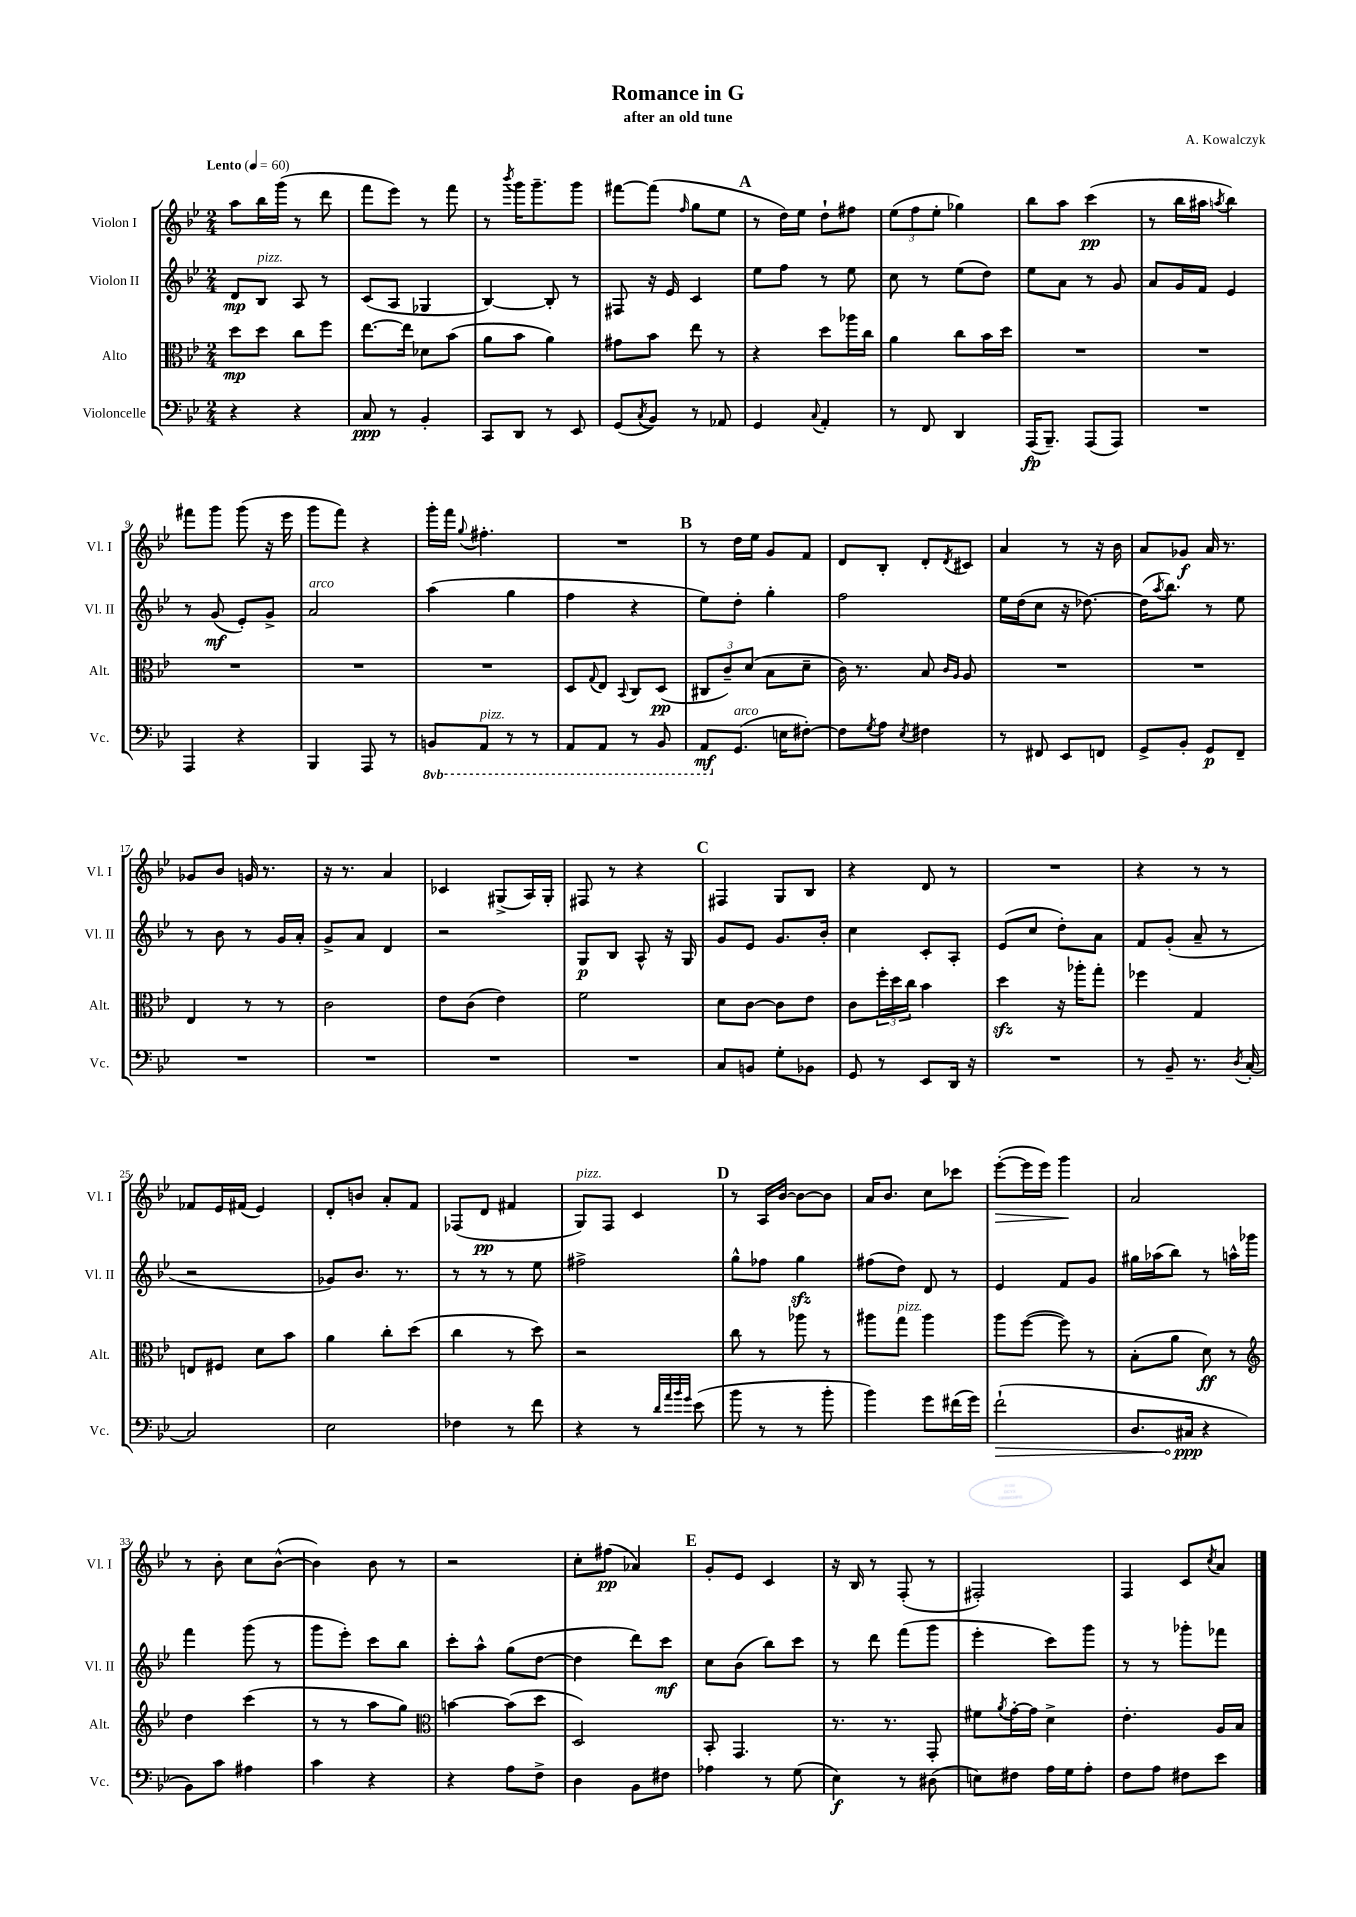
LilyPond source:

\header { title = "Romance in G" composer = "A. Kowalczyk" subtitle = "after an old tune" }
<<
\new StaffGroup <<
\new Staff = "s0" \with { instrumentName = "Violon I" shortInstrumentName = "Vl. I" } {
    \clef treble \key bes \major \numericTimeSignature \time 2/4 \tempo "Lento" 4 = 60
    a''8 bes''16 g'''16( r8 d'''8 |
    f'''8 ees'''8) r8 f'''8 |
    r8 \acciaccatura { bes'''8 } g'''16 g'''8.-- g'''8 |
    fis'''8~ fis'''8( \grace { f''16 } g''8 ees''8 |
    \mark \markup { \bold "A" } r8 d''16) ees''16 d''8-! fis''8 |
    \tuplet 3/2 { ees''8( f''8 ees''8-. } ges''4) |
    bes''8 a''8 c'''4\pp( |
    r8 bes''16 ais''16 \acciaccatura { a''8 } bes''4) |
    fis'''8 g'''8 g'''8( r16 ees'''16 |
    g'''8 f'''8) r4 |
    g'''16-. f'''16 \appoggiatura { g''8 } fis''4.-. |
    R2 |
    \mark \markup { \bold "B" } r8 d''16 ees''16 g'8 f'8 |
    d'8 bes8-. d'8-. \acciaccatura { d'8 } cis'8 |
    a'4 r8 r16 bes'16 |
    a'8 ges'8\f a'16 r8. |
    ges'8 bes'8 g'16 r8. |
    r16 r8. a'4 |
    ces'4 gis8->( a16) gis16-. |
    fis8 r8 r4 |
    \mark \markup { \bold "C" } fis4 g8 bes8 |
    r4 d'8 r8 |
    R2 |
    r4 r8 r8 |
    fes'8 ees'16 fis'16( ees'4) |
    d'8-. b'8 a'8-. f'8 |
    fes8( d'8\pp fis'4 |
    g8^\markup { \italic "pizz." }) f8 c'4 |
    \mark \markup { \bold "D" } r8 a16 bes'16~ bes'8~ bes'8 |
    a'16 bes'8. c''8 ces'''8 |
    ees'''8~-.\>( ees'''16 ees'''16) g'''4\! |
    a'2 |
    r8 bes'8-. c''8 bes'8~-^( |
    bes'4) bes'8 r8 |
    r2 |
    c''8-. fis''8\pp( aes'4) |
    \mark \markup { \bold "E" } g'8-. ees'8 c'4 |
    r16 bes16 r8 f8-.( r8 |
    fis2-.) |
    f4 c'8 \acciaccatura { c''8 } a'8 \bar "|." |
}
\new Staff = "s1" \with { instrumentName = "Violon II" shortInstrumentName = "Vl. II" } {
    \clef treble \key bes \major \numericTimeSignature \time 2/4
    d'8\mp bes8^\markup { \italic "pizz." } a8 r8 |
    c'8( a8 ges4 |
    bes4~) bes8-. r8 |
    fis8 r16 ees'16 c'4 |
    \mark \markup { \bold "A" } ees''8 f''8 r8 ees''8 |
    c''8 r8 ees''8( d''8) |
    ees''8 a'8 r8 g'8 |
    a'8 g'16 f'16 ees'4 |
    r8 g'8\mf( ees'8-.) g'8-> |
    a'2^\markup { \italic "arco" } |
    a''4( g''4 |
    f''4 r4 |
    \mark \markup { \bold "B" } ees''8) d''8-. g''4-. |
    f''2 |
    ees''16 d''16( c''8 r16 des''8.~) |
    des''16( \acciaccatura { a''8 } bes''8.) r8 ees''8 |
    r8 bes'8 r8 g'16 a'16-. |
    g'8-> a'8 d'4 |
    r2 |
    g8\p bes8 a8-^ r16 g16 |
    \mark \markup { \bold "C" } g'8 ees'8 g'8. bes'16-. |
    c''4 c'8-. a8-. |
    ees'8( c''8 d''8-.) a'8 |
    f'8 g'8-.( a'8-- r8 |
    r2 |
    ges'8) bes'8. r8. |
    r8 r8 r8 ees''8 |
    fis''2-> |
    \mark \markup { \bold "D" } g''8-^ fes''8 g''4\sfz |
    fis''8( d''8) d'8 r8 |
    ees'4 f'8 g'8 |
    gis''16 aes''16( bes''8) r8 a''16-^ ges'''16 |
    f'''4 g'''8( r8 |
    g'''8 ees'''8-.) c'''8 bes''8 |
    c'''8-. a''8-^ g''8( d''8~ |
    d''4 d'''8) c'''8\mf |
    \mark \markup { \bold "E" } c''8 bes'8( bes''8) c'''8 |
    r8 d'''8 f'''8( g'''8 |
    ees'''4-. c'''8) g'''8 |
    r8 r8 ges'''8-. fes'''8 \bar "|." |
}
\new Staff = "s2" \with { instrumentName = "Alto" shortInstrumentName = "Alt." } {
    \clef alto \key bes \major \numericTimeSignature \time 2/4
    d''8\mp d''8 c''8 f''8 |
    ees''8.~ ees''16 des'8 bes'8( |
    a'8 bes'8 a'4) |
    gis'8 bes'8 ees''8 r8 |
    \mark \markup { \bold "A" } r4 d''8 aes''16 c''16 |
    a'4 c''8 bes'16 d''16 |
    R2 |
    R2 |
    R2 |
    R2 |
    R2 |
    d8 \appoggiatura { g8 } ees8 \appoggiatura { bes,8 } c8 d8\pp( |
    \mark \markup { \bold "B" } \tuplet 3/2 { cis8 c'8--) d'8( } bes8 d'8-- |
    c'16) r8. bes8 \grace { c'16 a16 } a8 |
    R2 |
    R2 |
    ees4 r8 r8 |
    c'2 |
    ees'8 c'8( ees'4) |
    f'2 |
    \mark \markup { \bold "C" } d'8 c'8~ c'8 ees'8 |
    c'8 \tuplet 3/2 { f''16-. d''16 c''16 } bes'4 |
    d''4\sfz r16 aes''16-. g''8-. |
    fes''4 g4 |
    e8 fis8 d'8 bes'8 |
    a'4 c''8-. d''8( |
    c''4 r8 d''8) |
    r2 |
    \mark \markup { \bold "D" } c''8 r8 aes''8 r8 |
    ais''8 g''8^\markup { \italic "pizz." } ais''4 |
    a''8 f''8~( f''8) r8 |
    bes8-.( a'8 d'8\ff) r8 |
    \clef treble d''4 c'''4( |
    r8 r8 a''8 g''8) |
    \clef alto b'4~ b'8( d''8 |
    d2) |
    \mark \markup { \bold "E" } bes,8-. g,4. |
    r8. r8. g,8-. |
    fis'8 \acciaccatura { a'8 } g'16~-. g'16 d'4-> |
    ees'4.-. a16 bes16 \bar "|." |
}
\new Staff = "s3" \with { instrumentName = "Violoncelle" shortInstrumentName = "Vc." } {
    \clef bass \key bes \major \numericTimeSignature \time 2/4 \set Staff.ottavationMarkups = #ottavation-simple-ordinals
    r4 r4 |
    c8\ppp r8 bes,4-. |
    c,8 d,8 r8 ees,8 |
    g,8( \acciaccatura { c8 } bes,8) r8 aes,8 |
    \mark \markup { \bold "A" } g,4 \appoggiatura { c8 } a,4-. |
    r8 f,8 d,4 |
    a,,16\fp( bes,,8.--) a,,8( a,,8) |
    R2 |
    a,,4 r4 |
    bes,,4 a,,8 r8 |
    \ottava #-1 b,,8 a,,8^\markup { \italic "pizz." } r8 r8 |
    a,,8 a,,8 r8 bes,,8 |
    \mark \markup { \bold "B" } a,,8\mf \ottava #0 g,8.^\markup { \italic "arco" }( e16 fis8~-.) |
    fis8 \acciaccatura { g8 } a8 \acciaccatura { ees8 } fis4 |
    r8 fis,8 ees,8 f,8 |
    g,8-> bes,8-. g,8\p f,8-- |
    R2 |
    R2 |
    R2 |
    R2 |
    \mark \markup { \bold "C" } c8 b,8 g8-. bes,8 |
    g,8 r8 ees,8 d,16 r16 |
    R2 |
    r8 bes,8-- r8. \acciaccatura { d8 } c16~-. |
    c2 |
    ees2 |
    fes4 r8 f'8 |
    r4 r8 \grace { d'32 a'32 bes'32 g'32 } ees'8( |
    \mark \markup { \bold "D" } bes'8 r8 r8 bes'8-. |
    bes'4) g'8 fis'16( g'16) |
    \once \override Hairpin.circled-tip = ##t f'2-!\>( |
    d8. cis16\ppp\! r4 |
    bes,8) c'8 ais4 |
    c'4 r4 |
    r4 a8 f8-> |
    d4 bes,8 fis8 |
    \mark \markup { \bold "E" } aes4 r8 g8( |
    ees4\f) r8 dis8( |
    e8) fis8 a16 g16 a8-. |
    f8 a8 fis8 ees'8 \bar "|." |
}
>>
>>
